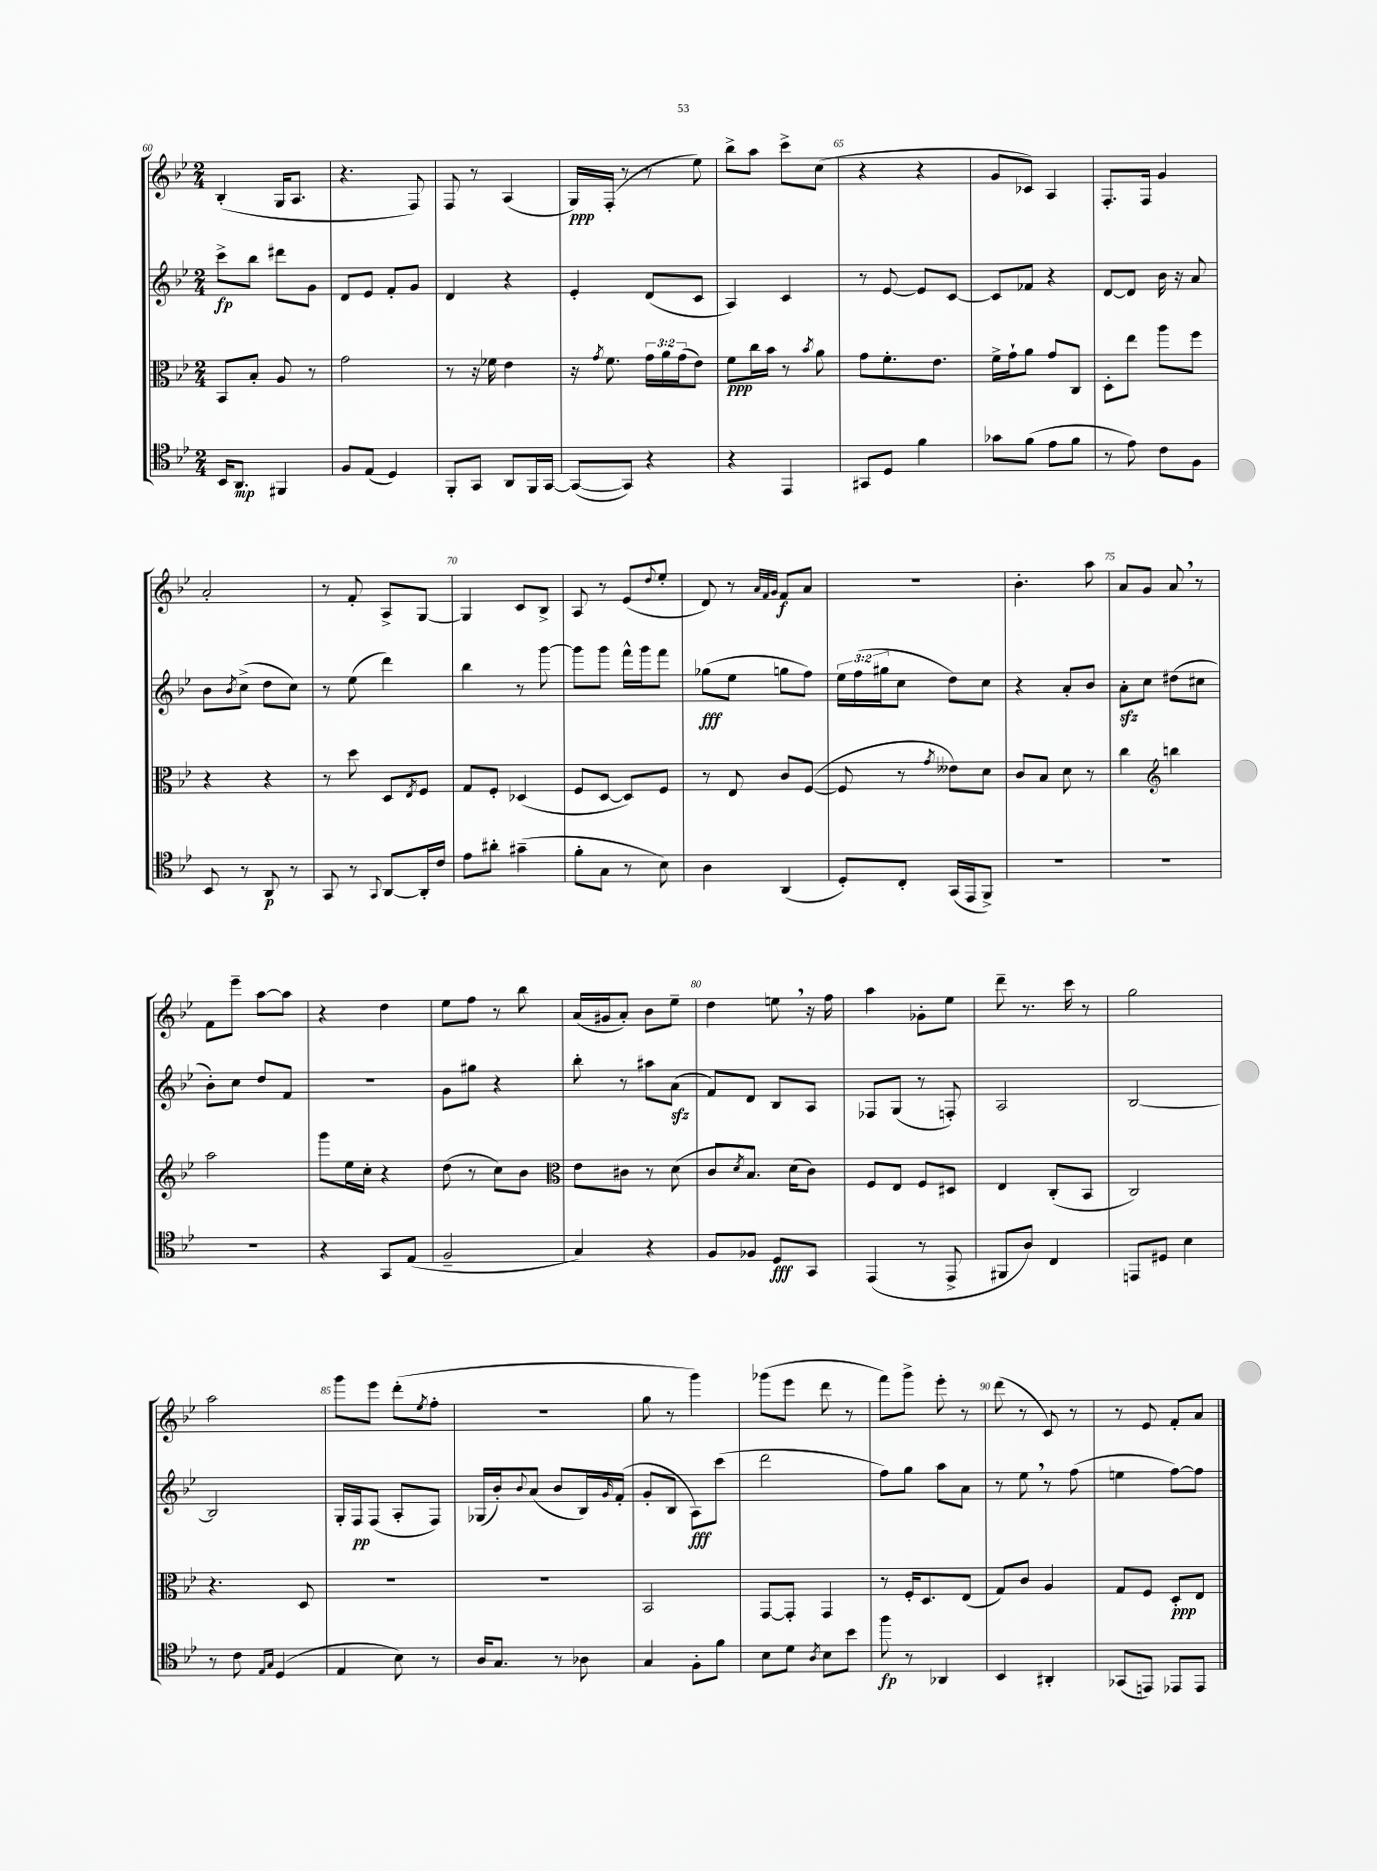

**kern	**kern	**kern	**kern
*staff4	*staff3	*staff2	*staff1
*clefC4	*clefC3	*clefG2	*clefG2
*k[b-e-]	*k[b-e-]	*k[b-e-]	*k[b-e-]
*M2/4	*M2/4	*M2/4	*M2/4
16BB-	8BB-	8ccc^	(4B-'
8.AA	.	.	.
.	8B-'	8bb-	.
4FF#	8A	8ddd#	16G
.	.	.	8.A
.	8r	8g	.
=	=	=	=
8F	2g	8d	4.r
(8E-	.	8e-	.
4D)	.	8f'	.
.	.	8g	8F)
=	=	=	=
8FF'	8r	4d	8F
8GG	16r	.	8r
.	16f-	.	.
8AA	4e-	4r	(4A
16FF	.	.	.
[16GG	.	.	.
=	=	=	=
(8GG_	16r	4e-'	16G)
.	8qg	.	.
.	8.f	.	(16F'
8GG])	.	.	8r
4r	24g	(8d	8r
.	24a	.	.
.	(24g	.	.
.	8e-)	8c	8ee-)
=	=	=	=
4r	8f	4A)	8bb-^
.	16cc	.	8aa
.	16b-	.	.
4EE-	8r	4c	8ccc^
.	8qb-	.	.
.	8a	.	(8cc
=	=	=	=
8GG#	8g	8r	4r
8D	8.f'	[8e-	.
4f	.	8e-]	4r
.	8.e-	.	.
.	.	[8c	.
=	=	=	=
8g-	16f^	8c]	8g
.	16g`	.	.
(8f	8a	8f-	8c-)
8e-	8g	4r	4A
8f	8C	.	.
=	=	=	=
8r	8D'	[8d	8.F'
8e-)	8ee-	8d]	.
.	.	.	16F
8c	8aa	16b-	4g
.	.	16r	.
8F	8ff	8a	.
=	=	=	=
8BB-	4r	8b-	2a'
.	.	8qb-	.
8r	.	(8cc^	.
8AA	4r	8dd	.
8r	.	8cc)	.
=	=	=	=
8GG	8r	8r	8r
8r	8dd	(8ee-	8f'
8qqGG	.	.	.
[8AA	8D	4ddd)	8A^
.	8qE-	.	.
16AA']	8F	.	[8G
16c	.	.	.
=	=	=	=
8e-	8G	4bb-	4G]
8a#'	8F'	.	.
(4g#~	(4D-	8r	8c
.	.	[8ggg	8B-^
=	=	=	=
8f'	8F	8ggg]	8A
8G	[8D	8ggg	8r
8r	8D])	16fff^^	(8e-
.	.	16ggg	.
.	.	.	8qqdd
8B-)	8F	8fff	8ee-'
=	=	=	=
4A	8r	(8gg-	8d)
.	8E-	8ee-	8r
.	.	.	32qqa
.	.	.	32qqf
.	.	.	32qqg
(4AA	8c	8gg	8f
.	([8F	8ff)	8a
=	=	=	=
8D')	8F]	24ee-	2r
.	.	(24ff	.
.	.	24gg#	.
8C'	8r	8cc	.
.	8qg	.	.
(16GG	8e--)	8dd)	.
16EE-	.	.	.
8FF^)	8d	8cc	.
=	=	=	=
2r	8c	4r	4.b-'
.	8B-	.	.
.	8d	8a'	.
.	8r	8b-	8aa
=	=	=	=
2r	4cc	8a'	8a
.	.	8cc	8g
*	*clefG2	*	*
.	4bb	(8dd#	8a
.	.	8cc#	8r
=	=	=	=
2r	2aa	8b-')	8f
.	.	8cc	8eee-~
.	.	8dd	[8aa
.	.	8f	8aa]
=	=	=	=
4r	8ggg	2r	4r
.	16ee-	.	.
.	16cc'	.	.
8GG	4r	.	4dd
(8E-	.	.	.
=	=	=	=
2F~	(8dd	8g	8ee-
.	8r	8gg#	8ff
.	8cc)	4r	8r
.	8b-	.	8bb-
=	=	=	=
*	*clefC3	*	*
4G)	8e-	8bb-'	(16a
.	.	.	16g#
.	8c#	8r	8a')
4r	8r	8aa#	8b-
.	(8d	(8a	8ee-~
=	=	=	=
8F	8c	8f)	4dd
.	8qd	.	.
8F-	8.B-)	8d	.
8D	.	8B-	8ee
.	(16d	.	.
8GG	8c)	8A	16r
.	.	.	16ff
=	=	=	=
(4EE-	8F	8F-	4aa
.	8E-	(8G	.
8r	8F	8r	8g-'
8EE-^	8D#	8F')	8ee-
=	=	=	=
8FF#	4E-	2A	8ddd~
8A)	.	.	8.r
4C	(8C'	.	.
.	.	.	16ccc
.	8BB-	.	8r
=	=	=	=
8EE	2C)	[2B-	2gg
8D#	.	.	.
4B-	.	.	.
=	=	=	=
8r	4.r	2B-]	2aa
8c	.	.	.
16qqE-	.	.	.
16qqG	.	.	.
(4D	.	.	.
.	8D	.	.
=	=	=	=
4E-	2r	16G'	8ggg
.	.	16F	.
.	.	(8F	8eee-
8B-)	.	8A'	(8ddd'
.	.	.	8qee-
8r	.	8F)	8ff'
=	=	=	=
16A	2r	(16G-	2r
8.G	.	16b-')	.
.	.	8qqb-	.
.	.	(8a	.
8r	.	8b-	.
8A-	.	16B-)	.
.	.	16qqg	.
.	.	(16f'	.
=	=	=	=
4G	2BB-	8g'	8gg
.	.	8B-	8r
8F'	.	8A)	4ggg)
8f	.	(8ccc	.
=	=	=	=
8B-	[8GG	2ddd	(8ggg-
8d	8GG']	.	8eee-
8qA	.	.	.
8B-	4GG	.	8ddd
8b-	.	.	8r
=	=	=	=
8ff	8r	8ff)	8fff)
8r	16F'	8gg	8ggg^
.	8.D	.	.
4AA-	.	8aa	8eee-'
.	(8E-	8a	8r
=	=	=	=
4BB-	8G)	8r	(8ddd
.	8c	8ee-	8r
4AA#'	4A	8r	8c)
.	.	(8ff	8r
=	=	=	=
(8GG-	8G	4ee	8r
8EE)	8F	.	8e-
8EE-	8D'	[8ff)	8f'
8EE-	8E-	8ff]	8a
==	==	==	==
*-	*-	*-	*-
